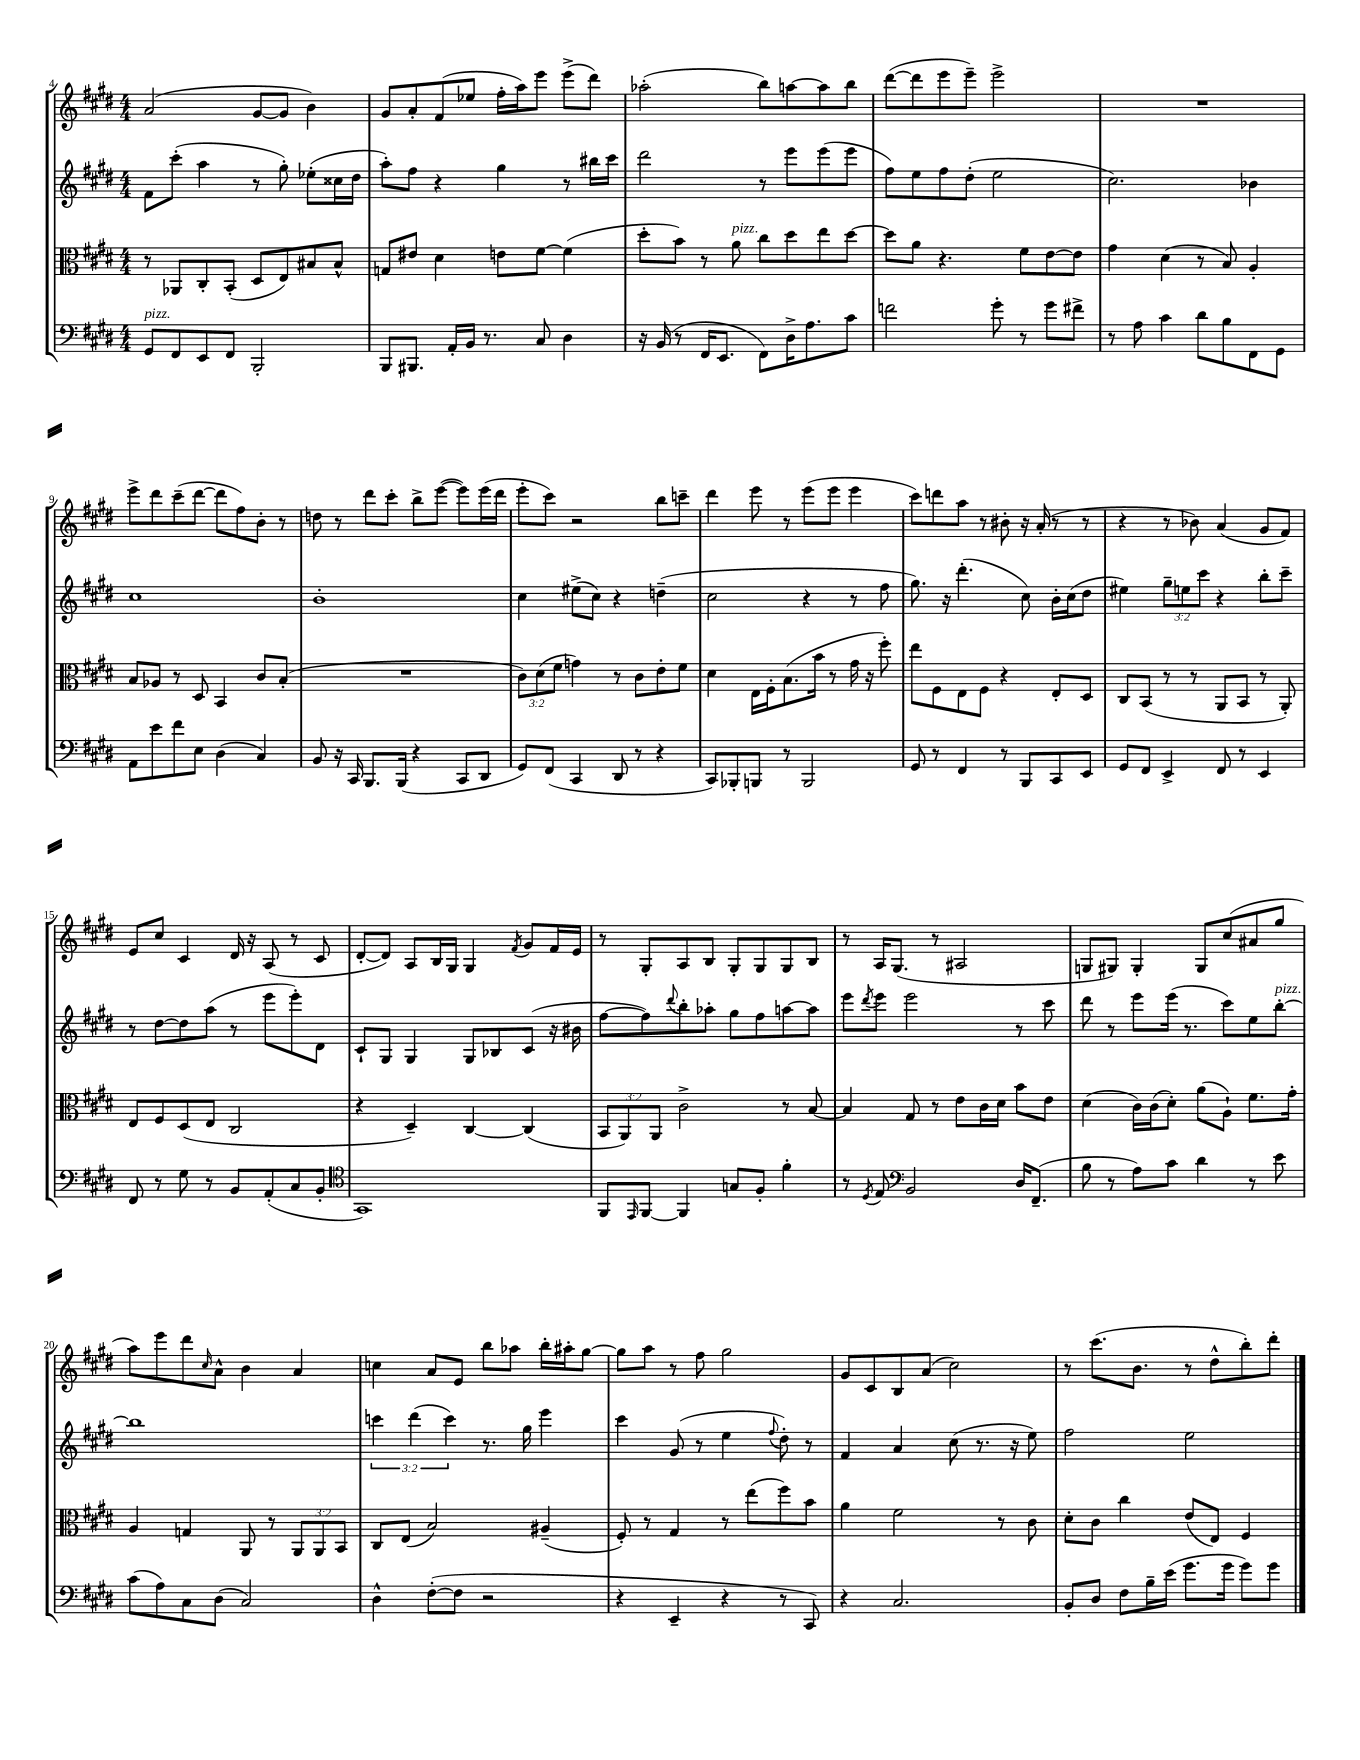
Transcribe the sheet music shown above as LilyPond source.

<<
\new StaffGroup <<
\new Staff = "s0" {
    \clef treble \key e \major \numericTimeSignature \time 4/4
    a'2( gis'8~ gis'8 b'4) |
    gis'8 a'8-. fis'8( ees''8 fis''16-. a''16) e'''8 e'''8->( dis'''8) |
    aes''2-.( b''8) a''8~ a''8 b''8 |
    dis'''8~( dis'''8 e'''8 e'''8--) e'''2-> |
    R1 |
    e'''8-> dis'''8 cis'''8--( dis'''8~ dis'''8 fis''8) b'8-. r8 |
    d''8 r8 dis'''8 cis'''8-. b''8-> e'''8~( e'''8) e'''16( dis'''16 |
    e'''8-. cis'''8) r2 b''8 c'''8-- |
    dis'''4 e'''8 r8 e'''8( e'''8 e'''4 |
    cis'''8) d'''8 a''8 r8 bis'8-. r16 a'16-.( r8 r8 |
    r4 r8 bes'8) a'4( gis'8 fis'8) |
    e'8 cis''8 cis'4 dis'16 r16 a8( r8 cis'8 |
    dis'8~-. dis'8) a8 b16 gis16 gis4 \acciaccatura { fis'8 } gis'8 fis'16 e'16 |
    r8 gis8-. a8 b8 gis8-. gis8 gis8 b8 |
    r8 a16 gis8.( r8 ais2 |
    g8 gis8) gis4-. gis8 cis''8( ais'8 gis''8 |
    a''8) e'''8 dis'''8 \grace { cis''16 } a'8-^ b'4 a'4 |
    c''4 a'8 e'8 b''8 aes''8 b''16-. ais''16-. gis''8~ |
    gis''8 a''8 r8 fis''8 gis''2 |
    gis'8 cis'8 b8 a'8( cis''2) |
    r8 cis'''8.( b'8. r8 dis''8-^ b''8-.) dis'''8-. \bar "|." |
}
\new Staff = "s1" {
    \clef treble \key e \major \numericTimeSignature \time 4/4 \override Staff.TupletNumber.text = #tuplet-number::calc-fraction-text
    fis'8 cis'''8-.( a''4 r8 gis''8-.) ees''8-.( cisis''16 dis''16 |
    a''8-.) fis''8 r4 gis''4 r8 bis''16 cis'''16 |
    dis'''2 r8 e'''8 e'''8( e'''8 |
    fis''8) e''8 fis''8 dis''8-.( e''2 |
    cis''2.) bes'4 |
    cis''1 |
    b'1-. |
    cis''4 eis''8->( cis''8) r4 d''4--( |
    cis''2 r4 r8 fis''8 |
    gis''8.) r16 dis'''4.-.( cis''8) b'16-. cis''16( dis''8 |
    eis''4) \tuplet 3/2 { gis''8-- e''8 cis'''8 } r4 b''8-. cis'''8-- |
    r8 dis''8~ dis''8 a''8( r8 e'''8 e'''8-.) dis'8 |
    cis'8-! gis8 gis4 gis8 bes8 cis'8( r16 bis'16 |
    fis''8~ fis''8) \appoggiatura { dis'''8 } b''8-. aes''8-. gis''8 fis''8 a''8~ a''8 |
    e'''8 \acciaccatura { dis'''8 } e'''8 e'''2 r8 cis'''8 |
    dis'''8 r8 e'''8 e'''16( r8. cis'''8) e''8 b''8~-.^\markup { \italic "pizz." } |
    b''1 |
    \tuplet 3/2 { c'''4 dis'''4( c'''4) } r8. gis''16 e'''4 |
    cis'''4 gis'8( r8 e''4 \appoggiatura { fis''8 } dis''8-.) r8 |
    fis'4 a'4 cis''8( r8. r16 e''8) |
    fis''2 e''2 \bar "|." |
}
\new Staff = "s2" {
    \clef alto \key e \major \numericTimeSignature \time 4/4 \override Staff.TupletNumber.text = #tuplet-number::calc-fraction-text
    r8 aes,8 cis8-. b,8-.( dis8 e8) bis8 bis8-^ |
    g8 eis'8 dis'4 e'8 fis'8~ fis'4( |
    dis''8-. b'8) r8 a'8^\markup { \italic "pizz." } cis''8 dis''8 e''8 dis''8~ |
    dis''8 a'8 r4. fis'8 e'8~ e'8 |
    gis'4 dis'4( r8 b8) a4-. |
    b8 aes8 r8 dis8 b,4 cis'8 b8-.( |
    R1 |
    \tuplet 3/2 { cis'8) dis'8( fis'8 } g'4) r8 cis'8 e'8-. fis'8 |
    dis'4 e16 fis16-. b8.( b'16 r8 gis'16 r16 fis''8-.) |
    e''8 fis8 e8 fis8 r4 e8-. dis8 |
    cis8 b,8( r8 r8 a,8 b,8 r8 a,8-.) |
    e8 fis8 dis8( e8 cis2 |
    r4 dis4--) cis4~ cis4( |
    \tuplet 3/2 { b,8 a,8) a,8 } cis'2-> r8 b8~ |
    b4 gis8 r8 e'8 cis'16 dis'16 b'8 e'8 |
    dis'4( cis'16) cis'16( dis'8-.) a'8( a8-!) fis'8. gis'16-. |
    a4 g4 a,8 r8 \tuplet 3/2 { a,8 a,8 b,8 } |
    cis8 e8( b2) ais4--( |
    fis8-.) r8 gis4 r8 e''8( fis''8) b'8 |
    a'4 fis'2 r8 cis'8 |
    dis'8-. cis'8 cis''4 e'8( e8) fis4 \bar "|." |
}
\new Staff = "s3" {
    \clef bass \key e \major \numericTimeSignature \time 4/4
    gis,8^\markup { \italic "pizz." } fis,8 e,8 fis,8 b,,2-. |
    b,,8 bis,,8. a,16-. b,16 r8. cis8 dis4 |
    r16 b,16( r8 fis,16 e,8. fis,8) dis16-> a8. cis'8 |
    f'2 gis'8-. r8 gis'8 fis'8-> |
    r8 a8 cis'4 dis'8 b8 fis,8 gis,8 |
    a,8 e'8 fis'8 e8 dis4( cis4) |
    b,8 r16 cis,16 b,,8. b,,16( r4 cis,8 dis,8 |
    gis,8) fis,8( cis,4 dis,8 r8 r4 |
    cis,8) bes,,8-. b,,8 r8 b,,2 |
    gis,8 r8 fis,4 r8 b,,8 cis,8 e,8 |
    gis,8 fis,8 e,4-> fis,8 r8 e,4 |
    fis,8 r8 gis8 r8 b,8 a,8-.( cis8 b,8-. |
    \clef tenor gis,1) |
    fis,8 \grace { e,16 } fis,8~ fis,4 g8 fis8-. fis'4-. |
    r8 \acciaccatura { dis8 } e8 \clef bass b,2 dis16 fis,8.--( |
    b8 r8 a8) cis'8 dis'4 r8 e'8 |
    cis'8( a8) cis8 dis8( cis2) |
    dis4-^ fis8~-.( fis8 r2 |
    r4 e,4-- r4 r8 cis,8) |
    r4 cis2. |
    b,8-. dis8 fis8 b16-- e'16( gis'8. gis'16 gis'8) gis'8 \bar "|." |
}
>>
>>
\layout { \context { \Score currentBarNumber = #4 } }
